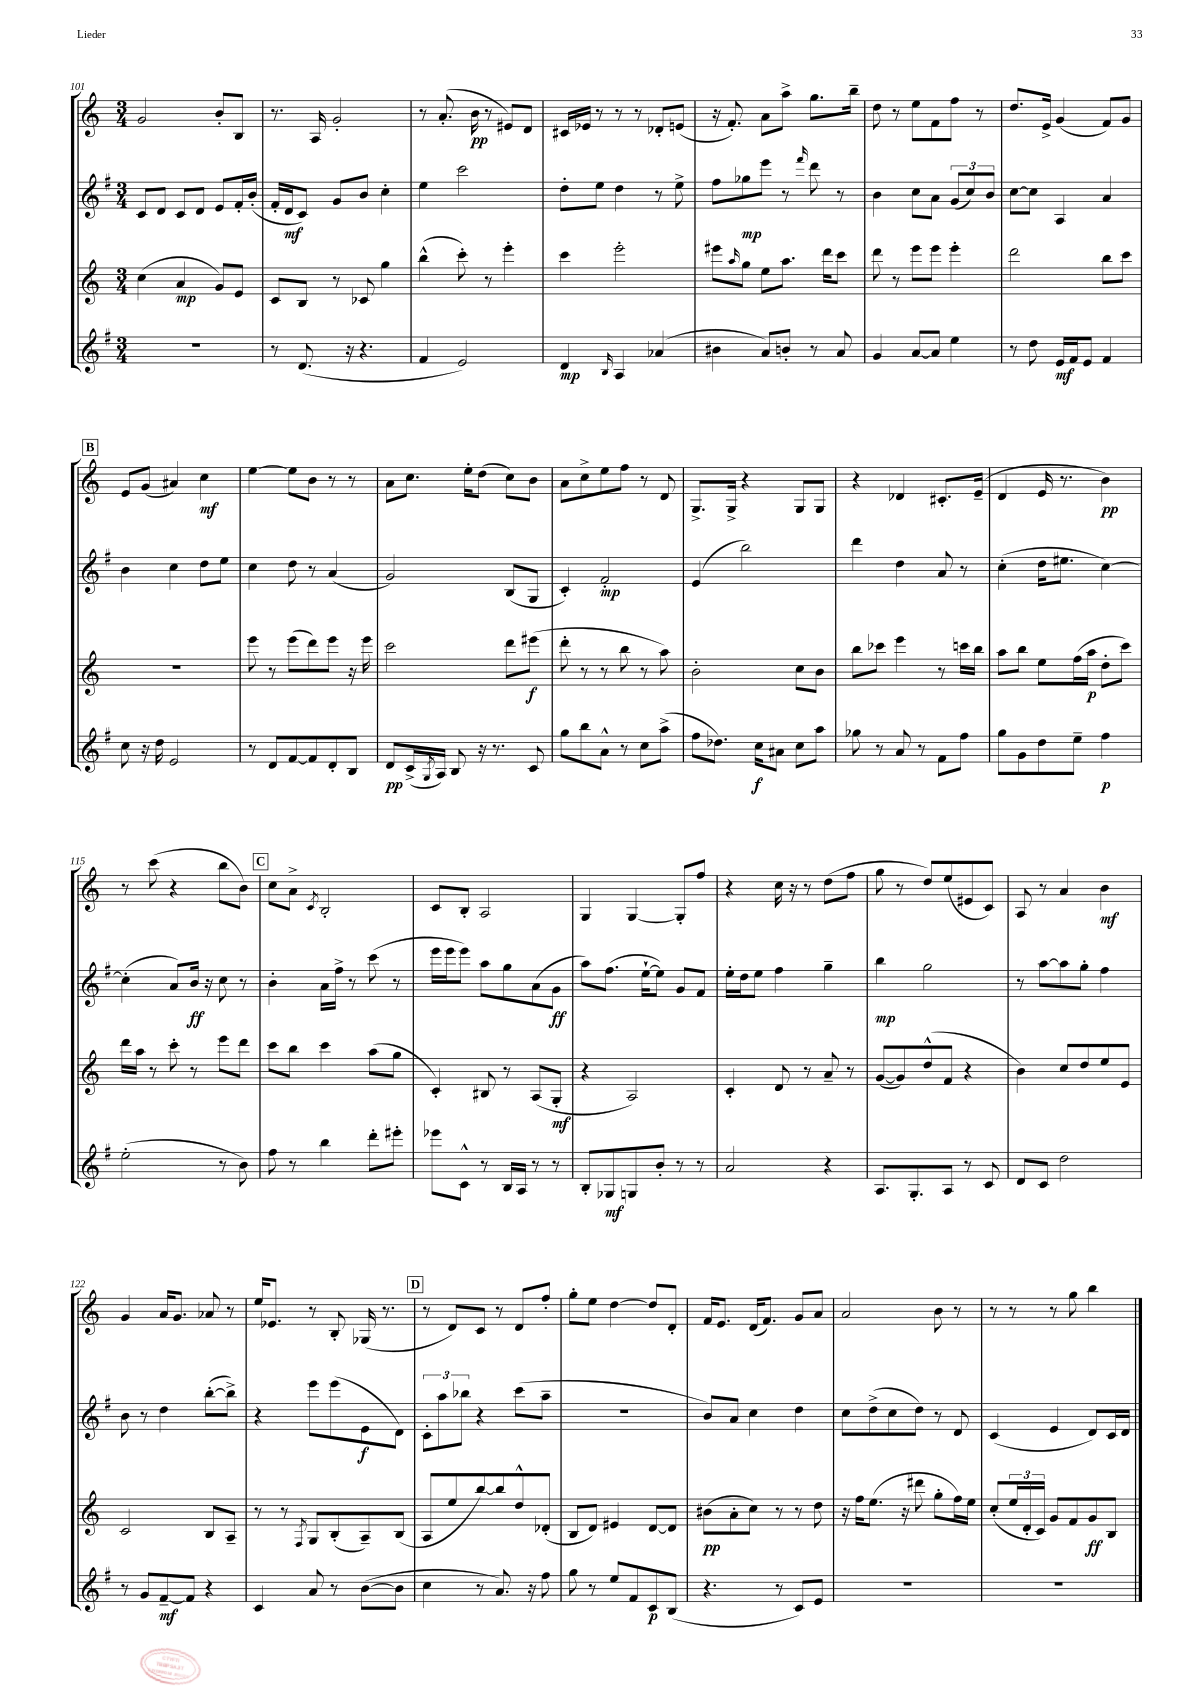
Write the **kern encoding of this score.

**kern	**kern	**kern	**kern
*staff4	*staff3	*staff2	*staff1
*clefG2	*clefG2	*clefG2	*clefG2
*k[f#]	*k[]	*k[f#]	*k[]
*M3/4	*M3/4	*M3/4	*M3/4
2.r	(4cc	8c	2g
.	.	8d	.
.	4a	8c	.
.	.	8d	.
.	8g)	8e	8b'
.	8e	16f#'	8B
.	.	(16b'	.
=	=	=	=
8r	8c	16f#'	8.r
.	.	16d	.
(8.d	8B	8c)	.
.	.	.	16A
.	8r	8g	2g'
16r	.	.	.
4.r	8c-	8b	.
.	4gg	4cc'	.
=	=	=	=
4f#	(4bb^^	4ee	8r
.	.	.	(8.a'
2e)	8ccc')	2ccc	.
.	.	.	16b
.	8r	.	8r
.	4eee'	.	8e#)
.	.	.	8d
=	=	=	=
4d	4ccc	8dd'	16c#
.	.	.	16e-
.	.	8ee	8r
16qqB	.	.	.
4A	2eee'	4dd	8r
.	.	.	8r
(4a-	.	8r	8d-'
.	.	8ee^	(8e
=	=	=	=
4b#	8eee#	8ff#	16r
.	.	.	8.f')
.	16qqaa	.	.
.	8gg	8gg-	.
8a)	8ee	8eee	8a
8b'	8.aa	8r	8aa^
.	.	16qqfff#	.
8r	.	8ddd	8.gg
.	16ddd	.	.
8a	8ccc	8r	.
.	.	.	16bb~
=	=	=	=
4g	8ddd	4b	8dd
.	8r	.	8r
[8a	8eee	8cc	8ee
8a]	8eee	8a	8f
4ee	4eee'	(12g	8ff
.	.	12cc)	.
.	.	.	8r
.	.	12b	.
=	=	=	=
8r	2ddd	[8cc	8.dd
8dd	.	8cc]	.
.	.	.	16e^
16e	.	4A	(4g
16f#	.	.	.
8e	.	.	.
4f#	8bb	4a	8f)
.	8ccc	.	8g
=	=	=	=
8cc	2.r	4b	8e
16r	.	.	(8g
16dd	.	.	.
2e	.	4cc	4a#)
.	.	8dd	4cc
.	.	8ee	.
=	=	=	=
8r	8eee	4cc	[4ee
8d	8r	.	.
[8f#	(8eee	8dd	8ee]
8f#]	8ddd)	8r	8b
8d'	8eee	(4a	8r
8B	16r	.	8r
.	16eee	.	.
=	=	=	=
8d	2ccc	2g)	8a
(16c^	.	.	8.cc
8qG	.	.	.
16A)	.	.	.
8B	.	.	.
.	.	.	16ee'
16r	.	.	(8dd
8.r	.	.	.
.	8ddd	(8B	8cc)
8c	(8eee#	8G	8b
=	=	=	=
8gg	8ddd'	4c')	8a
8bb	8r	.	8cc^
8a^^	8r	2f#'	8ee
8r	8bb	.	8ff
8cc	8r	.	8r
(8aa^	8aa)	.	8d
=	=	=	=
8ff#	2b'	(4e	8.G^
8.dd-)	.	.	.
.	.	.	16G^
.	.	2bb)	4r
16cc	.	.	.
8a#	.	.	.
8cc	8cc	.	8G
8aa	8b	.	8G
=	=	=	=
8gg-	8bb	4ddd	4r
8r	8ccc-	.	.
8a	4eee	4dd	4d-
8r	.	.	.
8f#	8r	8a	8.c#'
8ff#	16ccc	8r	.
.	16bb	.	(16e~
=	=	=	=
8gg	8aa	(4cc'	4d
8g	8bb	.	.
8dd	8ee	16dd	16e
.	.	8.ee#	8.r
8ee~	(16ff	.	.
.	16aa	.	.
4ff#	8dd'	[4cc)	4b)
.	8ccc)	.	.
=	=	=	=
(2ee'	16ddd	(4cc']	8r
.	16aa	.	.
.	8r	.	(8ccc
.	8ccc'	8a)	4r
.	8r	16b	.
.	.	16r	.
8r	8eee	8cc	8bb
8b)	8ddd	8r	8b)
=	=	=	=
8ff#	8ccc	4b'	8cc
8r	8bb	.	8a^
.	.	.	8qc
4bb	4ccc	16a	2B'
.	.	16ff#^	.
.	.	8r	.
8ddd'	(8aa	(8ccc	.
8eee#'	8gg	8r	.
=	=	=	=
8eee-	4c')	16eee	8c
.	.	16eee	.
8c^^	.	8eee)	8B'
8r	8B#	8aa	2A
16B	8r	8gg	.
16A	.	.	.
8r	(8A	(8a	.
8r	8G'	8g	.
=	=	=	=
8B'	4r	8aa)	4G
8G-	.	(8.ff#	.
8G	2A)	.	[4G
.	.	[16ee`	.
8b'	.	8ee])	.
8r	.	8g	8G']
8r	.	8f#	8ff
=	=	=	=
2a	4c'	16ee'	4r
.	.	16dd	.
.	.	8ee	.
.	8d	4ff#	16cc
.	.	.	16r
.	8r	.	8r
4r	8a~	4gg~	(8dd
.	8r	.	8ff
=	=	=	=
8.A	([8g	4bb	8gg
.	8g])	.	8r
8.G'	.	.	.
.	(8dd^^	2gg	8dd)
8A	8f	.	(8ee
8r	4r	.	8e#
8c	.	.	8c)
=	=	=	=
8d	4b)	8r	8A
8c	.	[8aa	8r
2dd	8cc	8aa]	4a
.	8dd	8gg'	.
.	8ee	4ff#	4b
.	8e	.	.
=	=	=	=
8r	2c	8b	4g
8g	.	8r	.
[8f#~	.	4dd	16a
.	.	.	8.g
8f#]	.	.	.
4r	8B	([8bb'	8a-
.	8A~	8bb^])	8r
=	=	=	=
4c	8r	4r	16ee
.	.	.	8.e-
.	8r	.	.
.	8qF	.	.
8a	8G	8eee	8r
8r	(8B'	(8eee	8B'
([8b	8A~)	8e	(16G-
.	.	.	8.r
8b]	(8B	8d)	.
=	=	=	=
4cc	8A	12c'	8r
.	.	12aa	.
.	8ee	.	8d)
.	.	12bb-	.
8r	[8bb)	4r	8c
8.a)	8bb]	.	8r
.	8dd^^	(8ccc	8d
16r	.	.	.
8ff#	(8d-'	8aa~	8ff'
=	=	=	=
8gg	8B	2.r	8gg'
8r	8d)	.	8ee
8ee	4e#	.	[4dd
8f#	.	.	.
8c	[8d	.	8dd]
(8B	8d]	.	8d'
=	=	=	=
4.r	(8b#	8b)	16f
.	.	.	8.e
.	8a'	8a	.
.	8cc)	4cc	(16d
.	.	.	8.f)
8r	8r	.	.
8c)	8r	4dd	8g
8e	8dd	.	8a
=	=	=	=
2.r	16r	8cc	2a
.	16ff	.	.
.	(8.ee	(8dd^	.
.	.	8cc	.
.	16r	.	.
.	8ddd#	8dd)	.
.	8gg'	8r	8b
.	16ff)	8d	8r
.	16ee	.	.
=	=	=	=
2.r	(8cc'	(4c	8r
.	24ee	.	8r
.	24d'	.	.
.	24c)	.	.
.	8g	4e	8r
.	8f	.	8gg
.	8g	8d)	4bb
.	8B	16c	.
.	.	16d	.
==	==	==	==
*-	*-	*-	*-
